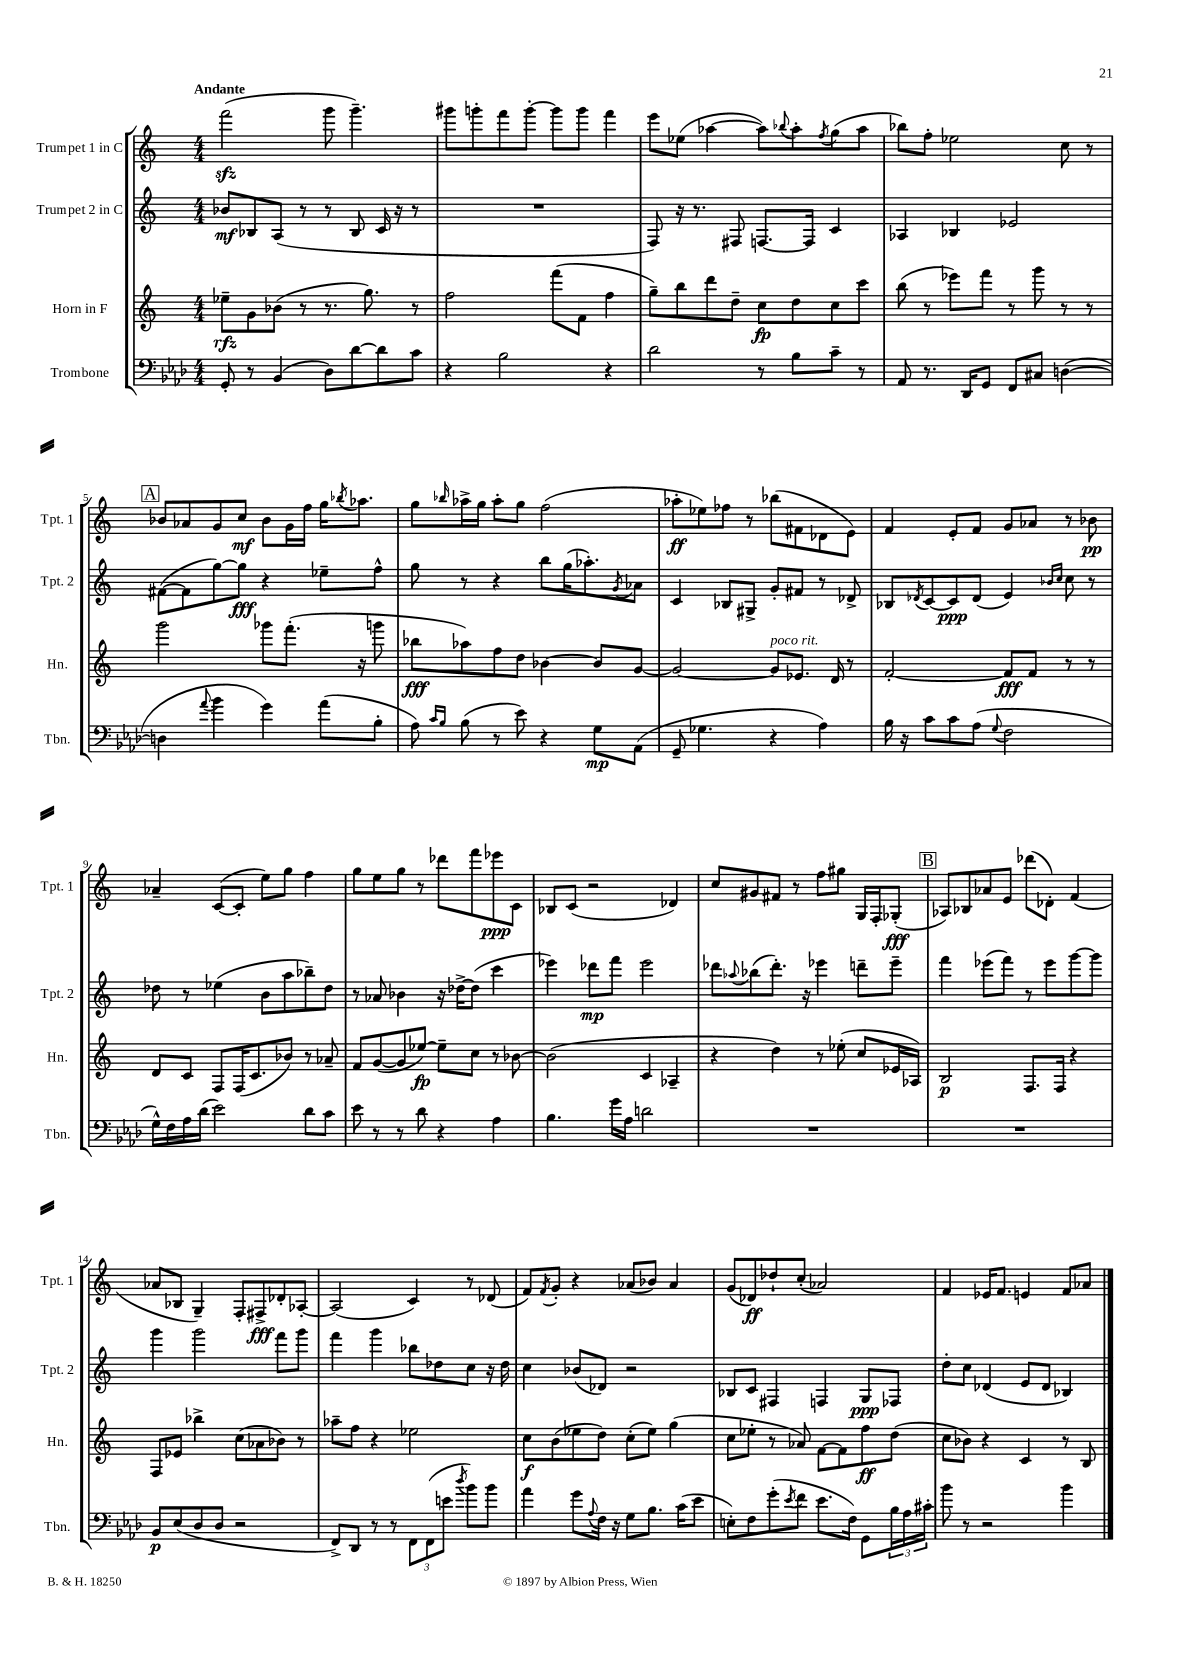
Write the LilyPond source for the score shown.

<<
\new StaffGroup <<
\new Staff = "s0" \with { instrumentName = "Trumpet 1 in C" shortInstrumentName = "Tpt. 1" } {
    \clef treble \key c \major \numericTimeSignature \time 4/4 \tempo "Andante"
    f'''2\sfz( g'''8 g'''4.--) |
    gis'''8 g'''8-. f'''8 g'''8~-. g'''8 g'''8 f'''4 |
    e'''8 ees''8( aes''4~ aes''8) \appoggiatura { bes''8 } aes''8-. \acciaccatura { f''8 } g''8( aes''8 |
    bes''8) f''8-. ees''2 c''8 r8 |
    \mark \markup { \box "A" } bes'8 aes'8 g'8 c''8\mf bes'8 g'16 f''16 g''16 \acciaccatura { bes''8 } aes''8. |
    g''8 \grace { bes''16 } aes''16-> g''16 aes''8-. g''8 f''2( |
    aes''8-.\ff ees''8) fes''8 r8 bes''8( fis'8 des'8 e'8) |
    f'4 e'8-. f'8 g'8 aes'8 r8 bes'8\pp |
    aes'4-- c'8~( c'8-. e''8) g''8 f''4 |
    g''8 e''8 g''8 r8 des'''8 f'''8 ees'''8\ppp c'8 |
    bes8 c'8( r2 des'4) |
    c''8 gis'8 fis'8 r8 f''8 gis''8 g16 f16-. ges8-.\fff( |
    \mark \markup { \box "B" } aes8) bes8 aes'8 e'8 des'''8( des'8-.) f'4( |
    aes'8 bes8 g4--) f8-. fis8->\fff des'8-. aes8~-. |
    aes2( c'4) r8 des'8( |
    f'8) \acciaccatura { f'8 } g'8-. r4 aes'8( bes'8) aes'4 |
    g'8( des'8\ff) des''8-! c''8-.( aes'2) |
    f'4 ees'16 f'8. e'4 f'8 aes'8 \bar "|." |
}
\new Staff = "s1" \with { instrumentName = "Trumpet 2 in C" shortInstrumentName = "Tpt. 2" } {
    \clef treble \key c \major \numericTimeSignature \time 4/4
    bes'8\mf bes8 a8( r8 r8 bes8 c'16 r16 r8 |
    R1 |
    f8) r16 r8. fis8 f8.~ f16 c'4 |
    aes4 bes4 ees'2 |
    \mark \markup { \box "A" } fis'8~( fis'8 g''8~) g''8\fff r4 ees''8-- f''8-^ |
    g''8 r8 r4 b''8 g''16( aes''8.-.) \acciaccatura { g'8 } aes'8 |
    c'4 bes8 gis8-> g'8-. fis'8 r8 des'8-> |
    bes8 \acciaccatura { des'8 } c'8~ c'8\ppp des'8( e'4) \grace { bes'16 c''16 } c''8 r8 |
    des''8 r8 ees''4( b'8 a''8 bes''8--) des''8 |
    r8 aes'8 bes'4 r16 des''16~-> des''8( c'''4 |
    ees'''4) des'''8\mp f'''8 ees'''2 |
    des'''8 \appoggiatura { aes''8 } bes''8( des'''8.-.) r16 ees'''4 d'''8-- ees'''8-- |
    \mark \markup { \box "B" } f'''4 ees'''8( f'''8) r8 ees'''8 g'''8~ g'''8 |
    g'''4 g'''2 f'''8 g'''8 |
    f'''4 g'''4 bes''8 des''8 c''8 r16 des''16 |
    c''4 bes'8( des'8) r2 |
    bes8 c'8 fis4 f4 g8\ppp fes8 |
    d''8-. c''8 des'4( e'8 des'8 bes4) \bar "|." |
}
\new Staff = "s2" \with { instrumentName = "Horn in F" shortInstrumentName = "Hn." } {
    \clef treble \key c \major \numericTimeSignature \time 4/4
    ees''8--\rfz g'8 bes'8( r8 r8. g''8.) r8 |
    f''2 f'''8( f'8 f''4 |
    g''8--) b''8 d'''8 d''8-- c''8\fp d''8 c''8 c'''8 |
    b''8( r8 ees'''8) f'''8 r8 g'''8 r8 r8 |
    \mark \markup { \box "A" } g'''2 ges'''8 f'''8.-.( r16 g'''8 |
    bes''8\fff aes''8) f''8 d''8 bes'4~ bes'8 g'8~ |
    g'2~ g'8^\markup { \italic "poco rit." } ees'8. d'16 r8 |
    f'2~-. f'8\fff f'8 r8 r8 |
    d'8 c'8 f8 f16( c'8. bes'8) r8 aes'8-- |
    f'8 g'8~( g'8 ees''8~\fp) ees''8-- c''8 r8 bes'8~ |
    bes'2( c'4 aes4-- |
    r4 d''4) r8 ees''8-.( c''8 ees'16 aes16) |
    \mark \markup { \box "B" } b2\p f8. f16 r4 |
    f8 ees'8 bes''4-> c''8( aes'8 bes'8) r8 |
    aes''8-- f''8 r4 ees''2 |
    c''8\f b'8( ees''8 d''8) c''8-.( ees''8) g''4( |
    c''8 ees''8-. r8 aes'8) f'8~ f'8 f''8\ff d''8( |
    c''8 bes'8) r4 c'4 r8 b8 \bar "|." |
}
\new Staff = "s3" \with { instrumentName = "Trombone" shortInstrumentName = "Tbn." } {
    \clef bass \key aes \major \numericTimeSignature \time 4/4
    g,8-. r8 bes,4( des8) des'8~ des'8 c'8 |
    r4 bes2 r4 |
    des'2 r8 bes8 c'8-- r8 |
    aes,8 r8. des,16 g,8 f,8 cis8 d4~( |
    \mark \markup { \box "A" } d4 \appoggiatura { aes'8 } bes'4 g'4) aes'8( bes8-. |
    aes8) \grace { c'16 bes16 } bes8( r8 ees'8) r4 g8\mp aes,8( |
    g,8-- ges4. r4 aes4) |
    bes16 r16 c'8 c'8 aes8( \appoggiatura { g8 } f2 |
    g16-^) f16 aes16 des'16( ees'2) des'8 c'8 |
    ees'8 r8 r8 des'8 r4 aes4 |
    bes4. g'16 aes16 d'2 |
    R1 |
    \mark \markup { \box "B" } R1 |
    bes,8\p ees8( des8 des8 r2 |
    f,8->) des,8 r8 r8 \tuplet 3/2 { f,8 f,8( e'8 } \acciaccatura { des''8 } bes'8) bes'8 |
    aes'4 g'8 \appoggiatura { aes8 } f16 r16 g8 bes8. c'16( ees'8 |
    e8-.) f8 g'8-.( \acciaccatura { ees'8 } f'8 ees'8. f16) g,8 \tuplet 3/2 { bes16 aes16 cis'16-. } |
    bes'8 r8 r2 bes'4 \bar "|." |
}
>>
>>
